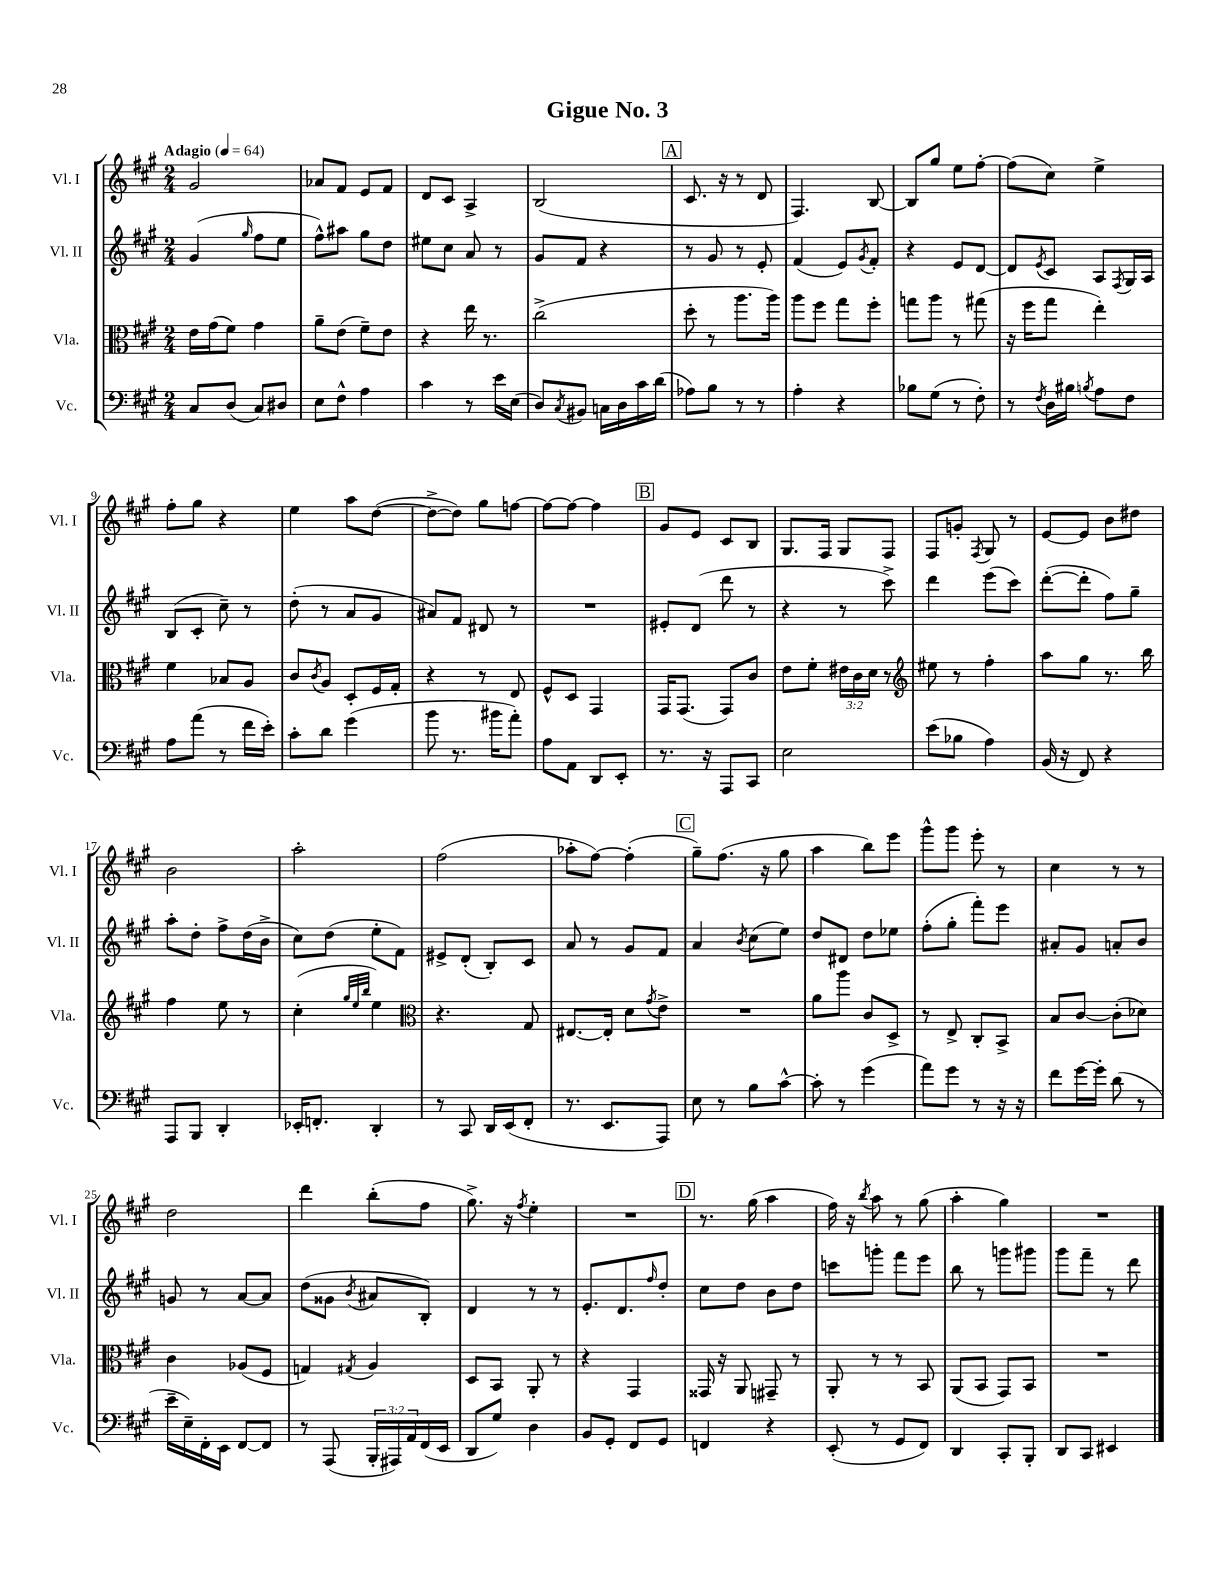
\header { title = "Gigue No. 3" }
<<
\new StaffGroup <<
\new Staff = "s0" \with { instrumentName = "Vl. I" shortInstrumentName = "Vl. I" } {
    \clef treble \key a \major \numericTimeSignature \time 2/4 \tempo "Adagio" 4 = 64
    gis'2 |
    aes'8 fis'8 e'8 fis'8 |
    d'8 cis'8 a4-> |
    b2( |
    \mark \markup { \box "A" } cis'8. r16 r8 d'8 |
    fis4.) b8~ |
    b8 gis''8 e''8 fis''8~-. |
    fis''8( cis''8) e''4-> |
    fis''8-. gis''8 r4 |
    e''4 a''8 d''8~( |
    d''8~-> d''8) gis''8 f''8~ |
    f''8~ f''8~ f''4 |
    \mark \markup { \box "B" } gis'8 e'8 cis'8 b8 |
    gis8. fis16 gis8 fis8 |
    fis8 g'8-. \acciaccatura { fis8 } gis8 r8 |
    e'8~ e'8 b'8 dis''8 |
    b'2 |
    a''2-. |
    fis''2( |
    aes''8-. fis''8~) fis''4-.( |
    \mark \markup { \box "C" } gis''8--) fis''8.( r16 gis''8 |
    a''4 b''8) e'''8 |
    gis'''8-^ gis'''8 e'''8-. r8 |
    cis''4 r8 r8 |
    d''2 |
    d'''4 b''8-.( fis''8 |
    gis''8.->) r16 \acciaccatura { fis''8 } e''4-. |
    R2 |
    \mark \markup { \box "D" } r8. gis''16( a''4 |
    fis''16) r16 \acciaccatura { b''8 } a''8 r8 gis''8( |
    a''4-. gis''4) |
    R2 \bar "|." |
}
\new Staff = "s1" \with { instrumentName = "Vl. II" shortInstrumentName = "Vl. II" } {
    \clef treble \key a \major \numericTimeSignature \time 2/4
    gis'4( \grace { gis''16 } fis''8 e''8 |
    fis''8-^) ais''8 gis''8 d''8 |
    eis''8 cis''8 a'8 r8 |
    gis'8 fis'8 r4 |
    \mark \markup { \box "A" } r8 gis'8 r8 e'8-. |
    fis'4( e'8) \acciaccatura { gis'8 } fis'8-. |
    r4 e'8 d'8~ |
    d'8 \acciaccatura { e'8 } cis'8 a8 \acciaccatura { fis8 } gis16 a16 |
    b8( cis'8-. cis''8--) r8 |
    d''8-.( r8 a'8 gis'8 |
    ais'8) fis'8 dis'8 r8 |
    R2 |
    \mark \markup { \box "B" } eis'8-. d'8( d'''8 r8 |
    r4 r8 cis'''8->) |
    d'''4 e'''8( cis'''8) |
    d'''8~-.( d'''8-. fis''8) gis''8-- |
    a''8-. d''8-. fis''8-> d''16( b'16-> |
    cis''8) d''8( e''8-. fis'8) |
    eis'8-> d'8-.( b8-.) cis'8 |
    a'8 r8 gis'8 fis'8 |
    \mark \markup { \box "C" } a'4 \acciaccatura { b'8 } cis''8( e''8) |
    d''8 dis'8 d''8 ees''8 |
    fis''8-.( gis''8-. fis'''8-.) e'''8 |
    ais'8-. gis'8 a'8-. b'8 |
    g'8 r8 a'8~ a'8 |
    d''8( gisis'8 \acciaccatura { b'8 } ais'8 b8-.) |
    d'4 r8 r8 |
    e'8.-. d'8. \grace { fis''16 } d''8-. |
    \mark \markup { \box "D" } cis''8 d''8 b'8 d''8 |
    c'''8 g'''8-. fis'''8 e'''8 |
    b''8 r8 g'''8 gis'''8 |
    gis'''8 fis'''8-- r8 d'''8 \bar "|." |
}
\new Staff = "s2" \with { instrumentName = "Vla." shortInstrumentName = "Vla." } {
    \clef alto \key a \major \numericTimeSignature \time 2/4 \override Staff.TupletNumber.text = #tuplet-number::calc-fraction-text
    e'16 gis'16( fis'8) gis'4 |
    a'8-- e'8( fis'8--) e'8 |
    r4 e''16 r8. |
    cis''2->( |
    \mark \markup { \box "A" } d''8-. r8 a''8. a''16) |
    a''8 fis''8 gis''8 fis''8-. |
    g''8 a''8 r8 gis''8( |
    r16 fis''16 gis''8 e''4-.) |
    fis'4 bes8 a8 |
    cis'8 \acciaccatura { cis'8 } a8 d8-. fis16 gis16-. |
    r4 r8 e8 |
    fis8-^ d8 gis,4 |
    \mark \markup { \box "B" } gis,16 gis,8.( gis,8) cis'8 |
    e'8 fis'8-. \tuplet 3/2 { eis'16 cis'16 d'16 } r8 |
    \clef treble eis''8 r8 fis''4-. |
    a''8 gis''8 r8. b''16 |
    fis''4 e''8 r8 |
    cis''4-.( \grace { gis''32 e''32 b''32 } e''4) |
    \clef alto r4. gis8 |
    eis8.~ eis16-. d'8 \acciaccatura { gis'8 } e'8-> |
    \mark \markup { \box "C" } R2 |
    a'8 a''8 cis'8 d8-> |
    r8 e8-> cis8-. b,8-> |
    b8 cis'8~ cis'8-.( des'8) |
    cis'4 aes8( fis8 |
    g4) \acciaccatura { gis8 } a4 |
    d8 b,8 a,8-. r8 |
    r4 gis,4 |
    \mark \markup { \box "D" } gisis,16 r16 a,8 gis,8-- r8 |
    a,8-. r8 r8 b,8 |
    a,8( b,8 gis,8) b,8 |
    R2 \bar "|." |
}
\new Staff = "s3" \with { instrumentName = "Vc." shortInstrumentName = "Vc." } {
    \clef bass \key a \major \numericTimeSignature \time 2/4 \override Staff.TupletNumber.text = #tuplet-number::calc-fraction-text
    cis8 d8( cis8) dis8 |
    e8 fis8-^ a4 |
    cis'4 r8 e'16 e16( |
    d8) \acciaccatura { cis8 } bis,8 c16 d16 cis'16 d'16( |
    \mark \markup { \box "A" } aes8) b8 r8 r8 |
    a4-. r4 |
    bes8 gis8( r8 fis8-.) |
    r8 \acciaccatura { fis8 } d16 bis16 \acciaccatura { b8 } a8 fis8 |
    a8 a'8( r8 fis'16 e'16-.) |
    cis'8-. d'8 gis'4( |
    b'8 r8. bis'16 a'8-.) |
    a8 a,8 d,8 e,8-. |
    \mark \markup { \box "B" } r8. r16 a,,8 cis,8 |
    e2 |
    e'8( bes8 a4) |
    b,16( r16 fis,8) r4 |
    a,,8 b,,8 d,4-. |
    ees,16-. f,8.-. d,4-. |
    r8 cis,8 d,16 e,16( fis,8-. |
    r8. e,8. a,,8) |
    \mark \markup { \box "C" } e8 r8 b8 cis'8~-^ |
    cis'8-. r8 gis'4( |
    a'8) gis'8 r8 r16 r16 |
    fis'8 gis'16~ gis'16-. d'8( r8 |
    e'16-- e16--) fis,16-. e,16 fis,8~ fis,8 |
    r8 a,,8( \tuplet 3/2 { b,,16-. ais,,16) a,16 } fis,16( e,16 |
    d,8 gis8) d4 |
    b,8 gis,8-. fis,8 gis,8 |
    \mark \markup { \box "D" } f,4 r4 |
    e,8-.( r8 gis,8 fis,8) |
    d,4 cis,8-. b,,8-. |
    d,8 cis,8 eis,4 \bar "|." |
}
>>
>>
